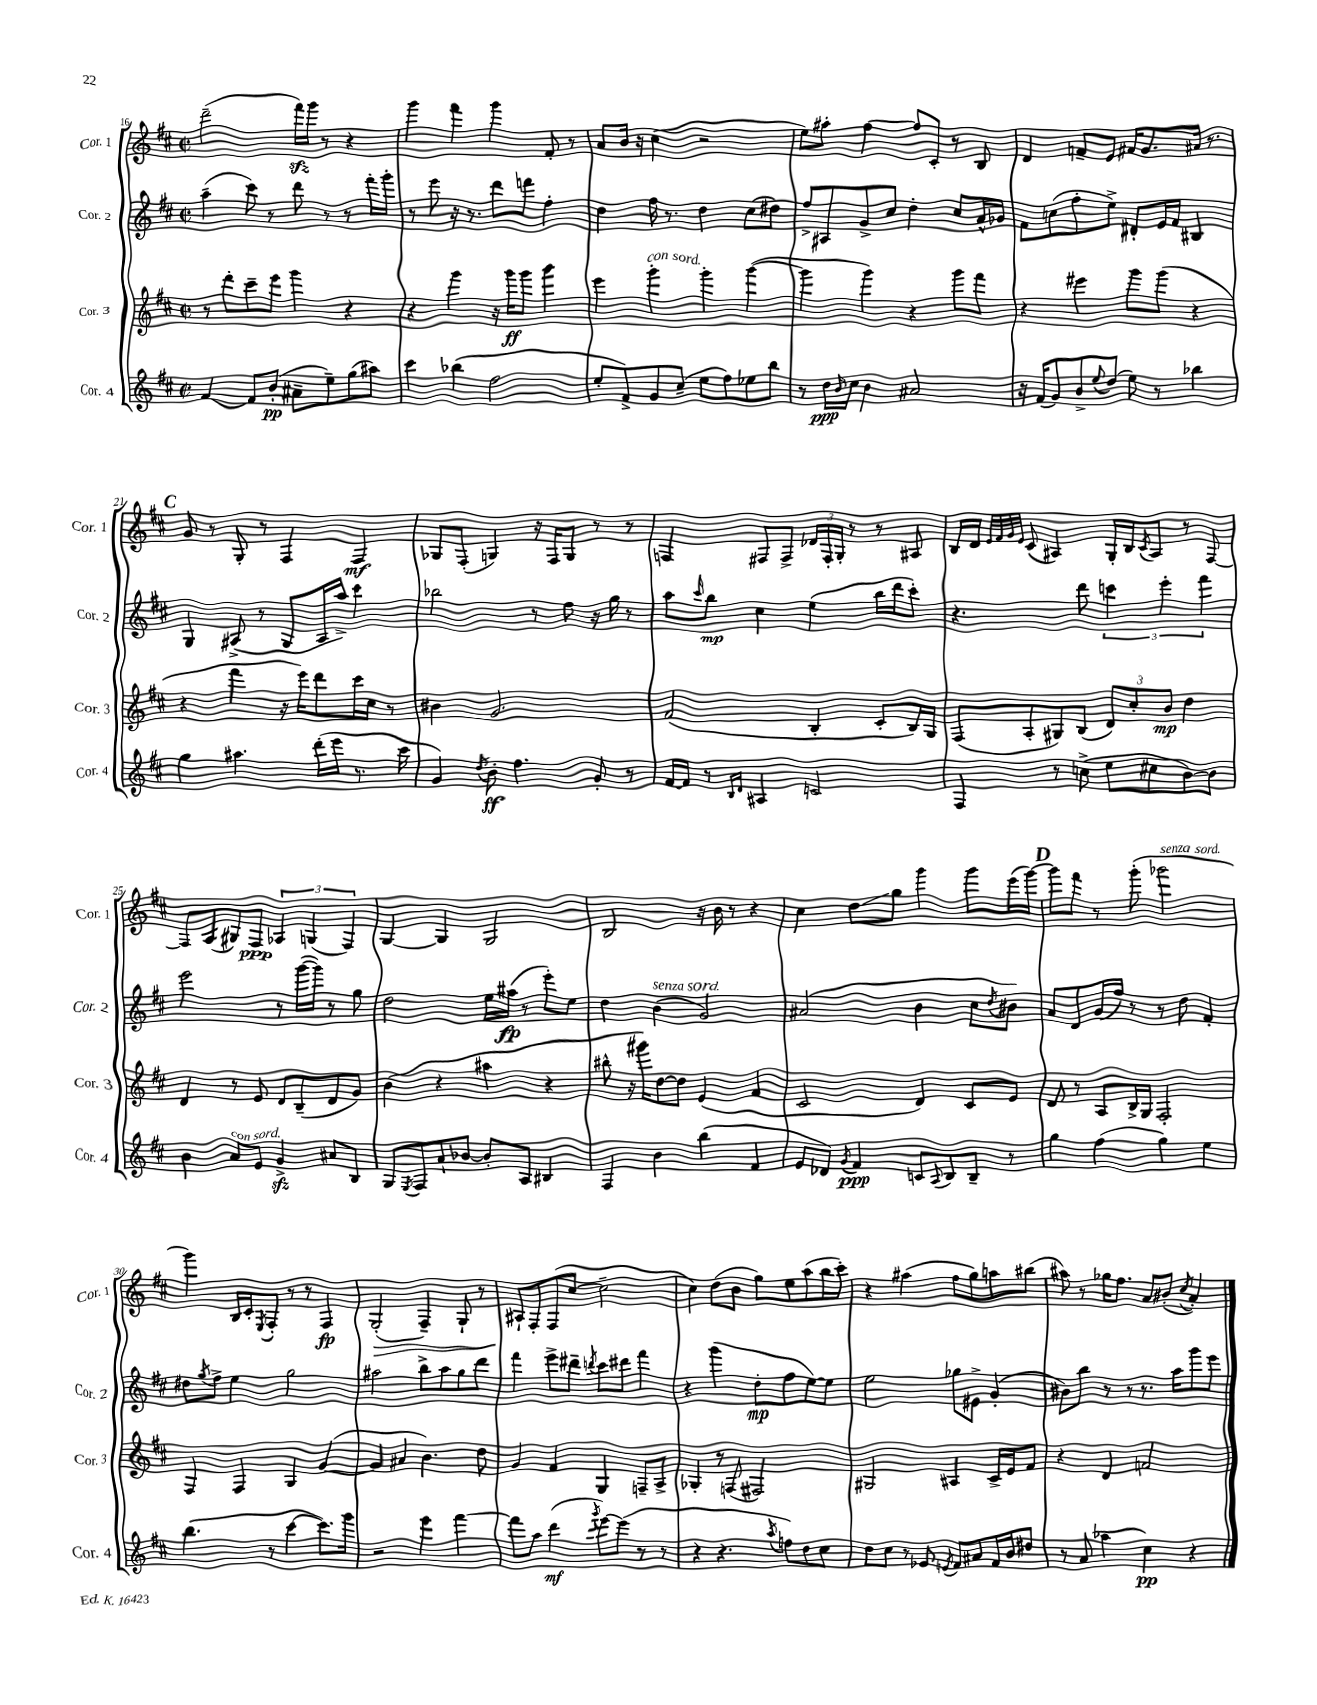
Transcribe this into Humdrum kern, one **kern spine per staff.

**kern	**kern	**kern	**kern
*staff4	*staff3	*staff2	*staff1
*clefG2	*clefG2	*clefG2	*clefG2
*k[f#c#]	*k[f#c#]	*k[f#c#]	*k[f#c#]
*M2/2	*M2/2	*M2/2	*M2/2
*met(c|)	*met(c|)	*met(c|)	*met(c|)
[4f#/	8r	(4aa~\	(2ddd~\
.	8ddd'\L	.	.
8f#/]L	8ccc#~\	8ccc#\)	.
(8b'/J	8eee\J	8r	.
8a#~\L	4ggg\	8ddd\	16fff#\LL)
.	.	.	16ggg\JJ
8ee~\)	.	8r	8r
(8gg\	4r	8r	4r
8aa#\J)	.	16fff#'\LL	.
.	.	16ggg'\JJ	.
=	=	=	=
4ccc#\	4r	8r	4ggg\
.	.	8eee\	.
(4bb-\	4ggg\	16r	4fff#\
.	.	8.r	.
2ff#\	16r	8ddd\L	4ggg\
.	16ggg\LK	.	.
.	8ggg\J	8fff\J	.
.	4ggg\	4ff#'\	8f#'/
.	.	.	8r
=	=	=	=
8ee'/L	4eee\	4dd\	8a/L
8f#^/)	.	.	16b/Jk
.	.	.	16r
8g/	4ggg'\	16ff#\	(4cc#\
.	.	8.r	.
(8cc#~/J	.	.	.
8ee\L	4ggg'\	4dd\	2r
8ff#\)	.	.	.
8ee-\	([4ggg\	(8cc#\L	.
8bb\J	.	8dd#\J)	.
=	=	=	=
8r	4ggg\]	8ff#^/L	8ee\L)
16dd\LL	.	8A#/	8aa#'\J
16qqb/	.	.	.
16cc#\JJ	.	.	.
4b\	4ggg\)	8g^/	[4ff#\
.	.	8cc#/J	.
2a#/	4r	4dd'\	8ff#/]L
.	.	.	8c#'/J
.	8ggg\L	8cc#/L	8r
.	8fff#\J	16a^^/L	8B/
.	.	16g-/JJ	.
=	=	=	=
16r	4r	8f#\L	4d/
(16f#/LK	.	.	.
8g/)	.	(8cc\	.
8b^/	4eee#\	8ff#'\	8f~/L
8qqee/	.	.	.
(8dd/J	.	8ee^\J)	8e/J
8ee\)	8ggg\L	8d#'/L	16f#/LK
.	.	.	8.g/
8r	(8ggg\J	16e/L	.
.	.	16f#/JJ	.
4bb-\	4r	4B#/	16a#/Jk
.	.	.	8.r
=	=	=	=
4gg\	4r	4G/	8g/
.	.	.	8r
4.aa#\	4fff#\	(8A#^/	8G'/
.	.	8r	8r
.	16r	8G/L	4F#/
.	16eee\LK)	.	.
(16ddd'\LL	8ddd\	16A#/L	.
16eee\JJ	.	16aa^/JJ)	.
8.r	16ccc#\L	4ccc#\	4F#/
.	16cc#\JJ	.	.
.	8r	.	.
16ccc#\	.	.	.
=	=	=	=
4g/)	4b#\	2bb-\	8G-/L
.	.	.	(8F#'/J
8qdd/	.	.	.
8b'\	2.g/	.	4G/)
4.ff#\	.	.	.
.	.	8r	16r
.	.	.	16F#/LK
.	.	8ff#\	8G/J
8g'/	.	16r	8r
.	.	16gg\	.
8r	.	8r	8r
=	=	=	=
[16f#/LL	(2f#/	8aa\L	4F/
16f#/]JJ	.	.	.
.	.	16qqccc#/	.
8r	.	8bb\J	.
16qqB/LL	.	.	.
16qqd/JJ	.	.	.
4A#/	.	4cc#\	8F#/L
.	.	.	8F#^/J
2c/	4B'/	(4ee\	24d-/LL
.	.	.	24F#'/
.	.	.	24G'/JJ
.	.	.	8r
.	8c#'/L	16bb\LL	8r
.	.	16ddd\J	.
.	16B/L)	8ccc#'\J)	8A#/
.	16G/JJ	.	.
=	=	=	=
4F#/	(8F#/L	4.r	16B/LL
.	.	.	16d/JJ
.	.	.	32qqe/LLL
.	.	.	32qqf#/
.	.	.	32qqg/
.	.	.	32qqe/JJJ
.	8A'/	.	(8c#/
8r	8G#/)	.	4A#/)
(8cc^\	(8B/J	8ddd\	.
8ee\L	12d/L)	6ccc\	16G'/LL
.	.	.	16B/J
.	12cc#'/	.	.
.	.	.	8qc#/
8cc#\	.	.	8A#/J
.	12b/J	6eee'\	.
[8b\)	4dd\	.	8r
.	.	6fff#\	.
8b\]J	.	.	[8F#/
=	=	=	=
4b\	4d/	2eee\	8F#/]L
.	.	.	(8A/
8a/L	8r	.	8G#/)
8e/J	8e/	.	8F#/J
4g^/	8d/L	8r	6A-/
.	(8B~/	([16ggg\LL	.
.	.	.	(6G/
.	.	16ggg\]JJ)	.
8a#/L	8d/	8r	.
.	.	.	6F#/)
8B/J	8g/J)	8gg\	.
=	=	=	=
8G/L	(4b\	2dd\	[4G/
8qE/	.	.	.
8F#/	.	.	.
8a`/	4r	.	4G/]
[8b-/J	.	.	.
8b-'/]L	4aa#\	16ee\LL	2G/
.	.	(16aa#\JJ	.
8A/J	.	8r	.
4B#/	4r	8eee'\L)	.
.	.	8ee\J	.
=	=	=	=
4F#/	8bb#^^\	4dd\	2B/
.	16r	.	.
.	16ggg#\LK)	.	.
4b\	[8dd\	(4b\	.
.	8dd\]J	.	.
(4bb\	(4e/	2g/)	16r
.	.	.	16b\
.	.	.	8r
4f#/	4f#/	.	4r
=	=	=	=
8e/L	2c#/	(2a#/	4cc#\
8d-/J)	.	.	.
8qg/	.	.	.
4f#/	.	.	8dd\L
.	.	.	8gg\J
8c/L	4d/)	4b\	4ggg\
8qqA/	.	.	.
8B/	.	.	.
8B~/J	8c#/L	8cc#\L	8ggg\L
.	.	8qdd/	.
8r	8e/J	8b#\J)	(16eee\L
.	.	.	[16ggg\JJ)
=	=	=	=
4gg\	8d/	8a/L	8ggg\]L
.	8r	8d/	8fff#\J
(4ff#\	8A/L	(16g/L	8r
.	.	16ff#/JJ)	.
.	16B^/L	8r	(8ggg'\
.	16G/JJ	.	.
4gg\)	2F#'/	8r	2ggg-\
.	.	8dd\	.
4ee\	.	4f#'/	.
=	=	=	=
(4.bb\	4F#/	8dd#\L	4ggg\)
.	.	8qgg/	.
.	.	8ff#^\J	.
.	4F#/	4ee\	16B/LL
.	.	.	16c#'/J
.	.	.	8qE/
8r	.	.	8F#'/J
[4ccc#\	4G/	2gg\	8r
.	.	.	8r
8.ccc#\]L)	([4g/	.	4F#/
16ggg\Jk	.	.	.
=	=	=	=
2r	4g/]	2aa#\	(2G'/
.	4a#/	.	.
4eee\	4.b\)	8bb^\L	4F#~/)
.	.	8aa#\	.
[4fff#\	.	8gg\	8G`/
.	8dd\	8ddd\J	8r
=	=	=	=
8fff#\]L	4g/	4fff#\	8A#`/L
8aa\J	.	.	8F#'/
(4ddd\	4f#/	8eee^\L	(8F#/
.	.	8ddd#~\J	[8cc#/J
8qggg/	.	8qddd/	.
[8eee\L)	4G/	8ccc#\L	2cc#~\]
(8eee\]J	.	8ddd#\J	.
8r	8F~/L	4fff#\	.
8r	8A^/J	.	.
=	=	=	=
4r	4G-'/	4r	4cc#\)
4.r	8r	(4ggg\	(8dd\L
.	(8F/	.	8b\J
.	2F#/)	8dd'\L	8gg\L)
8qaa/	.	.	.
8ff\L)	.	8ff#\	8ee\
8dd\	.	[8ee\)	(8aa\
8cc#\J	.	8ee\]J	16bb\L
.	.	.	16ccc#'\JJ)
=	=	=	=
8dd\L	2G#/	2ee\	4r
8cc#\J	.	.	.
8r	.	.	(4aa#\
8e-/	.	.	.
8qe/	.	.	.
8f#/L	4A#/	8gg-\L	8ff#\L
8a#/	.	8e#^\J	8gg\)
16f#/L	16c#^/LL	(4g'/	8aa\
16b/J	16e/J	.	.
8dd#/J	8f#/J	.	(8bb#\J
=	=	=	=
8r	4r	8b#\L)	8aa#\)
(8a/	.	8bb\J	8r
4aa-\	4d/	8r	16gg-\LK
.	.	.	8.ff#\J
.	.	8r	.
4cc#\)	2f/	8.r	8a/L
.	.	.	(8b#'/J
.	.	16aa\LK	.
.	.	.	8qcc#/
4r	.	8ggg\	4a'/)
.	.	8eee\J	.
==	==	==	==
*-	*-	*-	*-
